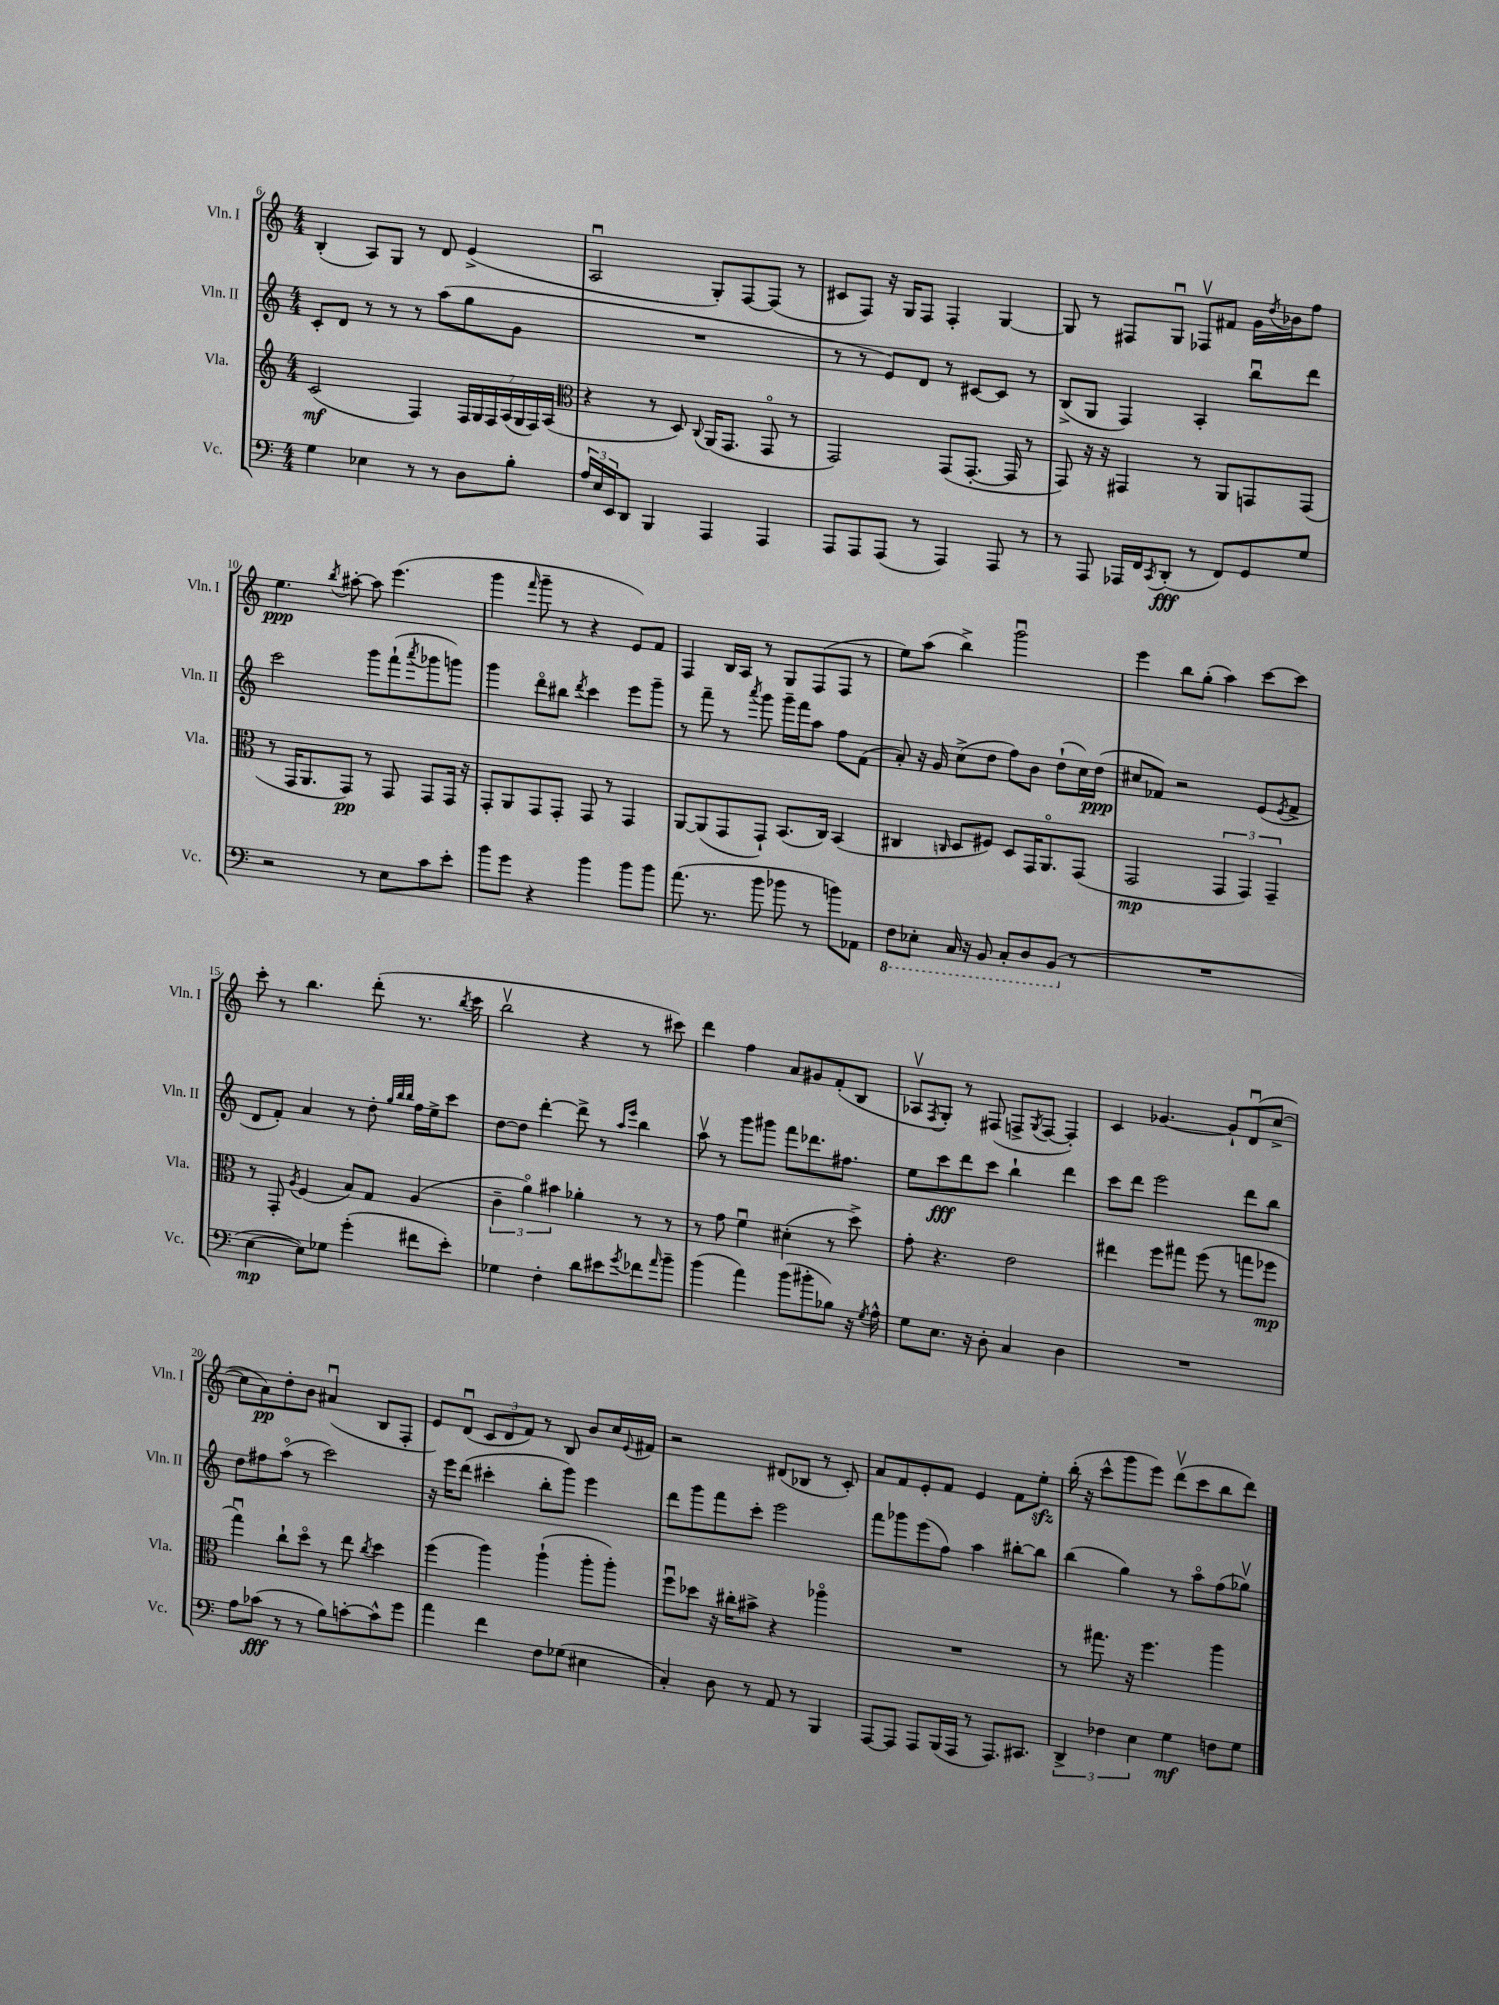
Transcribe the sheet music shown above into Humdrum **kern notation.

**kern	**dynam	**kern	**dynam	**kern	**dynam	**kern	**dynam
*part4	*part4	*part3	*part3	*part2	*part2	*part1	*part1
*staff4	*staff4	*staff3	*staff3	*staff2	*staff2	*staff1	*staff1
*I"Vc.	*	*I"Vla.	*	*I"Vln. II	*	*I"Vln. I	*
*I'Vc.	*	*I'Vla.	*	*I'Vln. II	*	*I'Vln. I	*
*clefF4	*	*clefG2	*	*clefG2	*	*clefG2	*
*k[]	*	*k[]	*	*k[]	*	*k[]	*
*M4/4	*	*M4/4	*	*M4/4	*	*M4/4	*
=6	=6	=6	=6	=6	=6	=6	=6
4G\	.	(2c/	mf	8c'/L	.	(4B'/	.
.	.	.	.	8d/J	.	.	.
4E-X\	.	.	.	8r	.	8A/L)	.
.	.	.	.	8r	.	8G/J	.
8r	.	4F/)	.	8r	.	8r	.
8r	.	.	.	(8aa\L	.	8d/	.
8D\L	.	28F/LL	.	8gg\	.	(4e^/	.
.	.	28G/	.	.	.	.	.
.	.	28F/	.	.	.	.	.
.	.	(28A/	.	.	.	.	.
8B'\J	.	.	.	8g\J	.	.	.
.	.	28G/	.	.	.	.	.
.	.	28F/)	.	.	.	.	.
.	.	(28A/JJ	.	.	.	.	.
=7	=7	=7	=7	=7	=7	=7	=7
*	*	*clefC3	*	*	*	*	*
24A/LL	.	4r	.	1r	.	2Au/	.
24E/	.	.	.	.	.	.	.
24EE/J	.	.	.	.	.	.	.
8DD/J	.	.	.	.	.	.	.
4BBB/	.	8r	.	.	.	.	.
.	.	8D/)	.	.	.	.	.
.	.	8qqC/	.	.	.	.	.
4AAA/	.	(16AA/KL	.	.	.	8G'/L)	.
.	.	8.GG/J	.	.	.	.	.
.	.	.	.	.	.	[8F/	.
4AAA/	.	8GG/	.	.	.	(8F/J]	.
.	.	8r	.	.	.	8r	.
=8	=8	=8	=8	=8	=8	=8	=8
8AAA/L	.	2GG/)	.	8r	.	8c#X/L	.
8AAA/	.	.	.	8r	.	8F/J)	.
(8AAA/J	.	.	.	8e/L)	.	16r	.
.	.	.	.	.	.	16G/KL	.
8r	.	.	.	8d/J	.	8F/J	.
4AAA/)	.	(8GG/L	.	8r	.	4F'/	.
.	.	[8.GG'/J	.	[8c#X/L	.	.	.
8AAA/	.	.	.	8c#/J]	.	[4G/	.
.	.	16GG/]	.	.	.	.	.
8r	.	8r	.	8r	.	.	.
=9	=9	=9	=9	=9	=9	=9	=9
8r	.	8GG/)	.	(8B^/L	.	8G/]	.
8AAA/	.	16r	.	8G/J	.	8r	.
.	.	16r	.	.	.	.	.
16AAA-X/LL	.	4GG#X/	.	4F/)	.	8F#X/L	.
16FF/J	.	.	.	.	.	.	.
8qCC/	.	.	.	.	.	.	.
(8DD'/J	fff	.	.	.	.	8Gu/J	.
8r	.	8r	.	4A'/	.	8F-Xv/L	.
8FF/L)	.	8AA/L	.	.	.	8f#X/J	.
8GG/	.	8GGn/	.	8bbu\L	.	16g\LL	.
.	.	.	.	.	.	8qdd/	.
.	.	.	.	.	.	16b-X\J	.
8G/J	.	(8GG/J	.	8ddd\J	.	8ff\J	.
!!LO:LB:g=z
=10	=10	=10	=10	=10	=10	=10	=10
2r	.	8r	.	2ccc\	.	4.ee\	ppp
.	.	16GG/KL	.	.	.	.	.
.	.	8.AA/	.	.	.	.	.
.	.	.	.	.	.	8qbb/	.
.	.	8GG/J)	pp	.	.	[8aa#X'\	.
8r	.	8r	.	8ggg\L	.	8aa#\]	.
8E\L	.	8GG/	.	(8fff`\	.	(4.eee\	.
.	.	.	.	8qaaa/	.	.	.
8c\	.	8GG/L	.	8ggg-X\	.	.	.
8e'\J	.	16GG/Jk	.	8gggn\J)	.	.	.
.	.	16r	.	.	.	.	.
=11	=11	=11	=11	=11	=11	=11	=11
8b\L	.	8GG'/L	.	4ggg\	.	4ggg\	.
8g\J	.	8AA/	.	.	.	.	.
.	.	.	.	.	.	16qqfff/	.
4r	.	8GG/	.	8ddd\L	.	8ggg~\	.
.	.	8GG'/J	.	8bb#X\J	.	8r	.
.	.	.	.	8qddd/	.	.	.
4b\	.	8GG/	.	4ccc\	.	4r	.
.	.	8r	.	.	.	.	.
8b\L	.	4GG/	.	8eee\L	.	8e/L)	.
8b\J	.	.	.	8ggg~\J	.	8f/J	.
=12	=12	=12	=12	=12	=12	=12	=12
(8.a\	.	[8AA/L	.	8r	.	4F/	.
.	.	(8AA/]	.	8fff~\	.	.	.
8.r	.	.	.	.	.	.	.
.	.	8GG/	.	8r	.	16B/LL	.
.	.	.	.	.	.	16A/JJ	.
.	.	.	.	8qaaa/	.	.	.
8b\	.	8GG`/J)	.	8ggg\	.	8r	.
8b-X\	.	(8.BB/L	.	16ggg~\LL	.	8G/L	.
.	.	.	.	16fff\J	.	.	.
8r	.	.	.	8aa\J	.	(8F/	.
.	.	16C/Jk)	.	.	.	.	.
8bn\L)	.	(4BB/	.	8ff\L	.	8F/J	.
8AA-X\J	.	.	.	(8f\J	.	8r	.
=13	=13	=13	=13	=13	=13	=13	=13
*8ba	*	*	*	*	*	*	*
8FF\L	.	4C#X/	.	8a'/)	.	8ee\L)	.
8EE-X'\J	.	.	.	16r	.	(8aa\J	.
.	.	.	.	16g/	.	.	.
.	.	16qqCn/	.	.	.	.	.
16CC/	.	8D/L	.	(8cc^\L	.	4bb^\)	.
16r	.	.	.	.	.	.	.
8BBB/	.	8F#X/J)	.	8dd\J	.	.	.
8CC'/L	.	8D/L	.	8ff\L)	.	2gggu\	.
8DD/	.	16GG/K	.	8b\J	.	.	.
.	.	8.AA/	.	.	.	.	.
(8BBB/J	.	.	.	(8dd`\L	.	.	.
*X8ba	*	*	*	*	*	*	*
8r	.	(8GG/J	.	16cc\L)	.	.	.
.	.	.	.	(16dd\JJ	ppp	.	.
=14	=14	=14	=14	=14	=14	=14	=14
1r	.	2GG/	mp	8cc#X/L	.	4eee\	.
.	.	.	.	8f-X/J)	.	.	.
.	.	.	.	2r	.	8bb\L	.
.	.	.	.	.	.	(8gg'\J	.
.	.	6GG/	.	.	.	4aa\)	.
.	.	6GG/)	.	.	.	.	.
.	.	.	.	(8e/L	.	[8ccc\L	.
.	.	6GG~/	.	.	.	.	.
.	.	.	.	8qe/	.	.	.
.	.	.	.	8f-^/J	.	8ccc\J]	.
!!LO:LB:g=z
=15	=15	=15	=15	=15	=15	=15	=15
[4E\	mp	8r	.	8d/L	.	8ccc'\	.
.	.	8GG'/	.	8f'/J)	.	8r	.
.	.	8qA/	.	.	.	.	.
8E\L])	.	(4F/	.	4a/	.	4.bb\	.
8G-X\J	.	.	.	.	.	.	.
(4g'\	.	8B/L)	.	8r	.	.	.
.	.	8G/J	.	8dd'\	.	(8ddd'\	.
.	.	.	.	32qqgg/LLL	.	.	.
.	.	.	.	32qqbb/	.	.	.
.	.	.	.	32qqbb/JJJ	.	.	.
8f#X\L	.	(4A/	.	16ff\LL	.	8.r	.
.	.	.	.	16ee^\J	.	.	.
8e'\J)	.	.	.	8ccc\J	.	.	.
.	.	.	.	.	.	8qbb/	.
.	.	.	.	.	.	16ccc\	.
=16	=16	=16	=16	=16	=16	=16	=16
4G-X\	.	6c~\	.	[8dd\L	.	2bbv\	.
.	.	.	.	8dd\J]	.	.	.
.	.	6a\)	.	.	.	.	.
4F'\	.	.	.	[4ddd'\	.	.	.
.	.	6b#X\	.	.	.	.	.
8d\L	.	4a-X'\	.	8ddd^\]	.	4r	.
8e#X\	.	.	.	8r	.	.	.
.	.	.	.	16qqaa/LL	.	.	.
8qg/	.	.	.	16qqeee/JJ	.	.	.
8f-X\	.	8r	.	4bb\	.	8r	.
16qqa/	.	.	.	.	.	.	.
8b~\J	.	8r	.	.	.	8ccc#X\)	.
=17	=17	=17	=17	=17	=17	=17	=17
(4b\	.	8r	.	8aav\	.	4ddd\	.
.	.	8g\	.	8r	.	.	.
4a\)	.	4fu\	.	8ggg\L	.	4ff\	.
.	.	.	.	8ggg#X\J	.	.	.
(8b\L	.	(4d#X'\	.	8fff\L	.	8a/L	.
8b#X'\	.	.	.	8.ddd-X\	.	8g#X/	.
8B-X\J)	.	8r	.	.	.	(8f'/	.
.	.	.	.	8.ff#X\J	.	.	.
16r	.	8dd^\)	.	.	.	8B/J	.
8qG/	.	.	.	.	.	.	.
16A^^\	.	.	.	.	.	.	.
=18	=18	=18	=18	=18	=18	=18	=18
8G\L	.	8g'\	.	8ee\L	.	8A-Xv/L	.
.	.	.	.	.	.	8qF/	.
8.E\J	.	4.r	.	8ccc\	fff	8G'/J)	.
.	.	.	.	8ddd\	.	8r	.
16r	.	.	.	.	.	.	.
8D'\	.	.	.	8ccc\J	.	(8F#X/	.
4C/	.	2e\	.	4bb`\	.	8Fn^/L	.
.	.	.	.	.	.	8qG/	.
.	.	.	.	.	.	[8F/J	.
4D\	.	.	.	4ddd\	.	4F'/])	.
=19	=19	=19	=19	=19	=19	=19	=19
1r	.	4ee#X\	.	8ccc\L	.	4c/	.
.	.	.	.	8ddd\J	.	.	.
.	.	8ff\L	.	2eee\	.	[4.g-X/	.
.	.	8gg#X\J	.	.	.	.	.
.	.	(8ff\	.	.	.	.	.
.	.	8r	.	.	.	8g-`/L]	.
.	.	8ggn\L	.	8ddd\L	.	(8du/	.
.	.	8ff-X\J	mp	8bb\J	.	[8cc^/J	.
!!LO:LB:g=z
=20	=20	=20	=20	=20	=20	=20	=20
8A\L	.	4ggu\)	.	8dd\L	.	8cc\L]	.
(8c-X\J	fff	.	.	8ff#X\	.	8a\)	pp
8r	.	8cc`\L	.	(8aa\J	.	8dd'\	.
8r	.	8dd\J	.	8r	.	8b\J	.
8B\L)	.	8r	.	2ccc\)	.	(4a#Xu/	.
[8cn'\	.	8ee\	.	.	.	.	.
.	.	8qcc/	.	.	.	.	.
8c^^\]	.	4dd\	.	.	.	8B/L	.
8g\J	.	.	.	.	.	8F'/J	.
=21	=21	=21	=21	=21	=21	=21	=21
4a\	.	(4ff\	.	16r	.	8e/L)	.
.	.	.	.	16eee\KL	.	.	.
.	.	.	.	(8ddd\J	.	(8du/J	.
4f\	.	4aa\)	.	4ccc#X'\	.	12c/L	.
.	.	.	.	.	.	12d/	.
.	.	.	.	.	.	12f/J)	.
8F\L	.	(4aa`\	.	8bb'\L	.	8r	.
(8G-X\J	.	.	.	8ggg\J)	.	8B/	.
4E#X\	.	8aa'\L	.	4eee\	.	8b/L	.
.	.	8aa'\J)	.	.	.	16cc/L	.
.	.	.	.	.	.	8qqe/	.
.	.	.	.	.	.	16f#X/JJ	.
=22	=22	=22	=22	=22	=22	=22	=22
4C'/)	.	8ffu\L	.	8ddd\L	.	2r	.
.	.	8dd-X\J	.	8ggg\	.	.	.
8D\	.	16r	.	8fff\	.	.	.
.	.	16cc#X'\KL	.	.	.	.	.
8r	.	8b#X^\J	.	8ccc'\J	.	.	.
8AA/	.	4r	.	2eee\	.	(8d#X/L	.
8r	.	.	.	.	.	8B-X/J	.
4BBB/	.	4aa-X\	.	.	.	8r	.
.	.	.	.	.	.	8c'/)	.
=23	=23	=23	=23	=23	=23	=23	=23
[8AAA/L	.	1r	.	8fff\L	.	8a/L	.
8AAA/J]	.	.	.	8ggg-X\	.	8f/	.
8AAA/L	.	.	.	(8eee\	.	8e'/	.
(16BBB/L	.	.	.	8ff\J)	.	8f/J	.
16AAA/JJ	.	.	.	.	.	.	.
8r	.	.	.	4aa\	.	4e/	.
8.AAA/L)	.	.	.	.	.	.	.
.	.	.	.	[8bb#X'\L	.	8f\L	.
8.CC#X/J	.	.	.	.	.	.	.
.	.	.	.	8bb#\J]	.	8eezz'\J	.
=24	=24	=24	=24	=24	=24	=24	=24
6DD^/	.	8r	.	(4bb\	.	(16bb'\	.
.	.	.	.	.	.	16r	.
.	.	8.gg#X\	.	.	.	8ccc^^\L	.
6F-X\	.	.	.	.	.	.	.
.	.	.	.	4gg\)	.	8ggg\	.
.	.	16r	.	.	.	.	.
6E\	.	.	.	.	.	.	.
.	.	4.ff\	.	.	.	8eee\J)	.
4G\	mf	.	.	8r	.	(8dddv\L	.
.	.	.	.	8aa\L	.	8ccc\	.
8Fn\L	.	4aa\	.	(8ff\	.	8bb\	.
8G\J	.	.	.	8gg-Xv\J)	.	8ddd\J)	.
==	==	==	==	==	==	==	==
*-	*-	*-	*-	*-	*-	*-	*-
